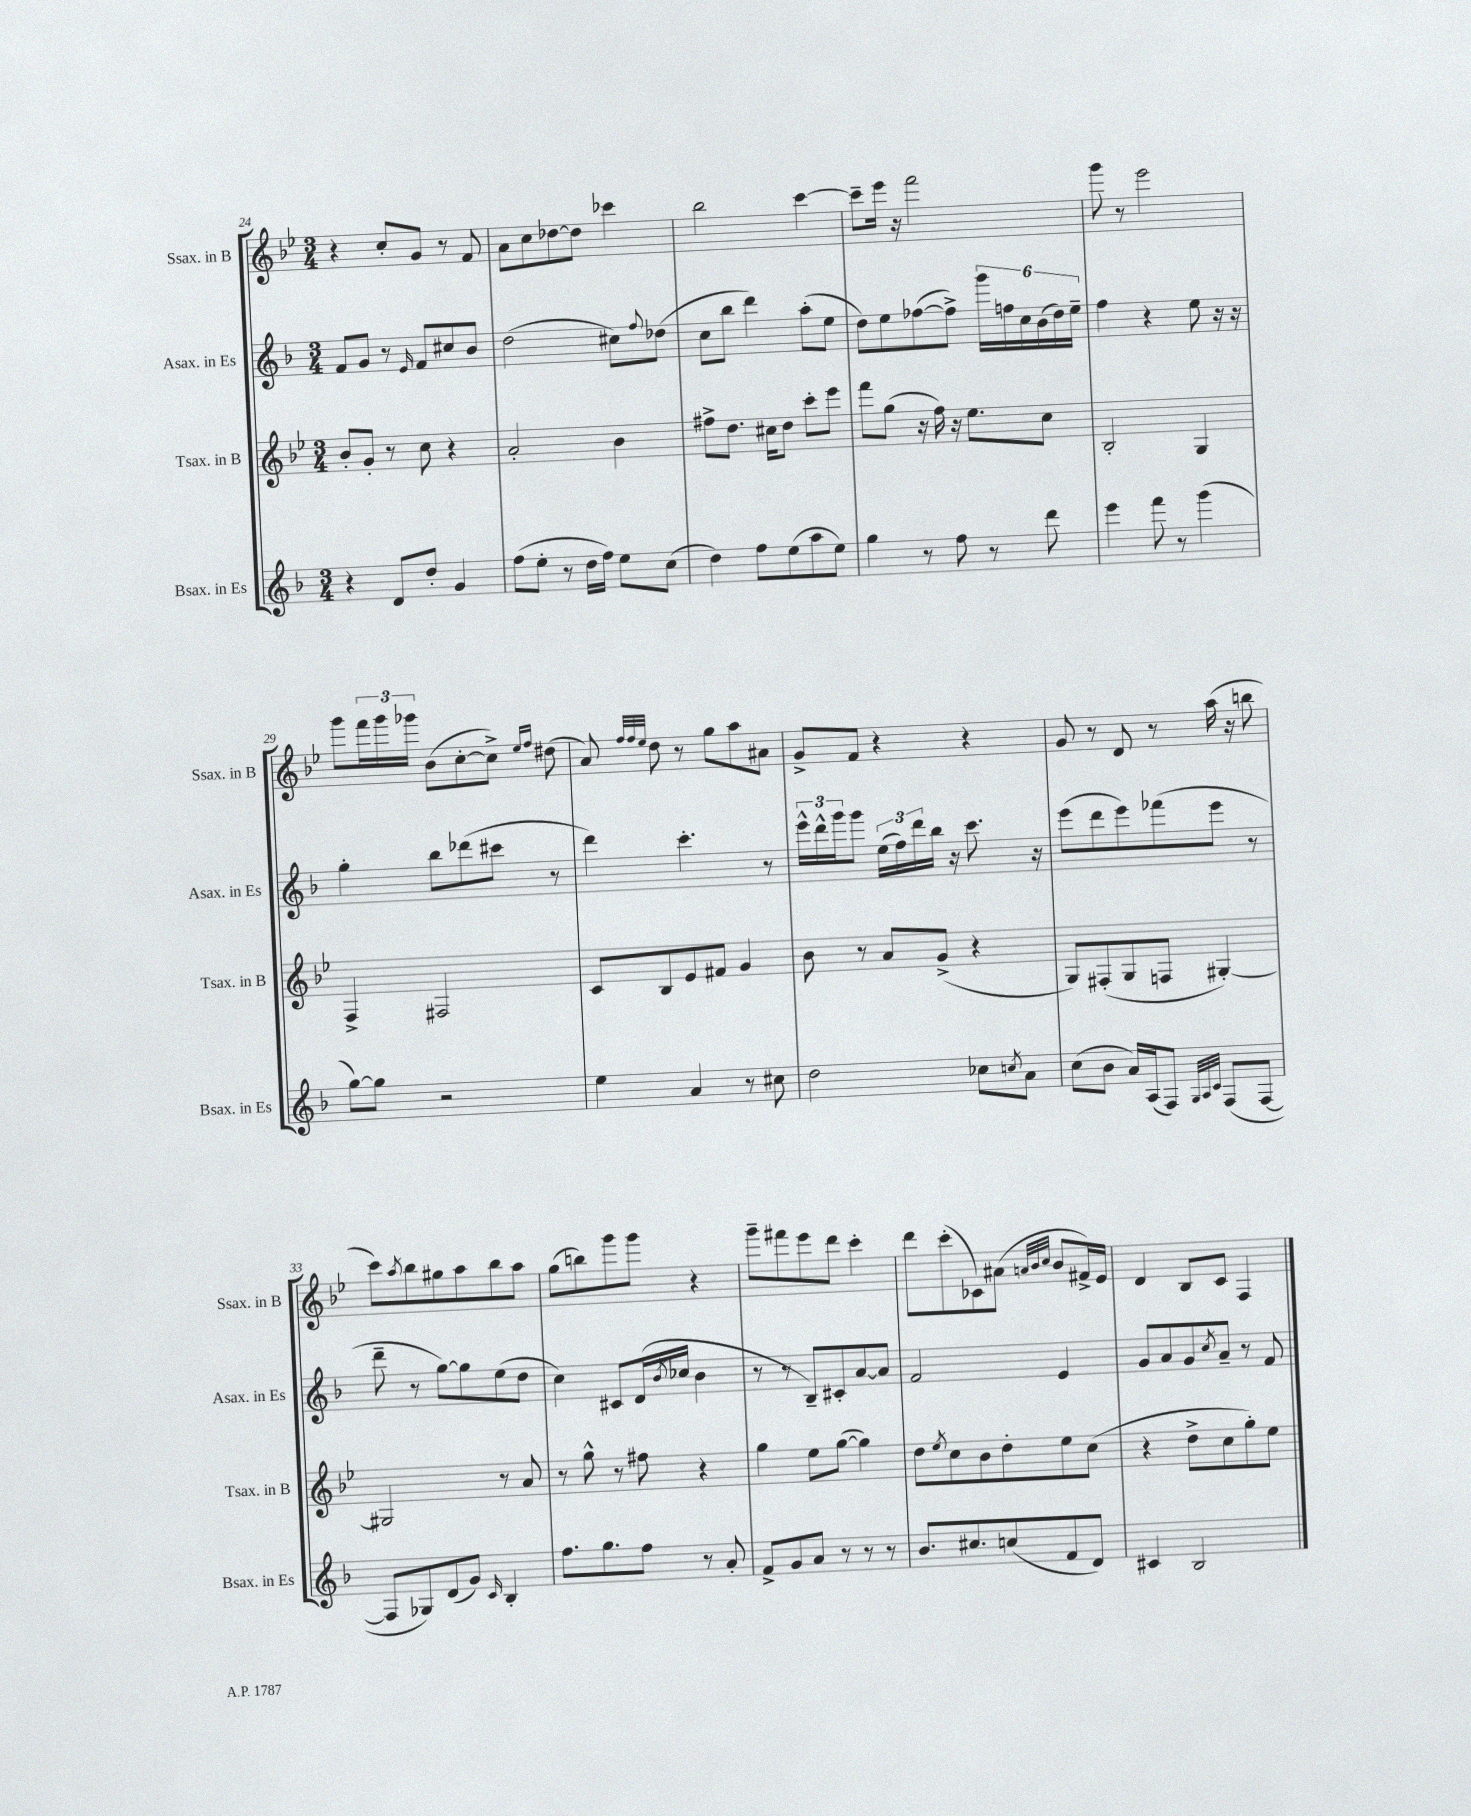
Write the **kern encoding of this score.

**kern	**kern	**kern	**kern
*part4	*part3	*part2	*part1
*staff4	*staff3	*staff2	*staff1
*I"Bsax. in Es	*I"Tsax. in B	*I"Asax. in Es	*I"Ssax. in B
*I'Bsax. in Es	*I'Tsax. in B	*I'Asax. in Es	*I'Ssax. in B
*clefG2	*clefG2	*clefG2	*clefG2
*k[b-]	*k[b-e-]	*k[b-]	*k[b-e-]
*M3/4	*M3/4	*M3/4	*M3/4
=24	=24	=24	=24
4r	8b-'/L	8f/L	4r
.	8g'/J	8g/J	.
8d/L	8r	8r	8cc'/L
.	.	16qqe/	.
8dd'/J	8cc\	8f/L	8g/J
4g/	4r	8cc#X/	8r
.	.	8b-/J	8f/
=25	=25	=25	=25
(8ff\L	2a'/	(2dd\	8a\L
8ee'\J	.	.	8cc\
8r	.	.	[8dd-X\
16dd\LL	.	.	8dd-\J]
16ff\JJ)	.	.	.
8ee\L	4b-\	8cc#X\L)	4ccc-X\
.	.	8qqff/	.
(8cc\J	.	(8dd-X\J	.
=26	=26	=26	=26
4dd\)	8ff#X^\L	8cc\L	2bb-\
.	8.dd\J	8bb-\J	.
8ff\L	.	4ddd\)	.
.	16cc#X\KL	.	.
(8ee\	8dd\J	.	.
8aa\	8ccc'\L	(8aa'\L	[4ccc\
8ee\J)	8eee-\J	8ee\J	.
=27	=27	=27	=27
4gg\	8fff\L	8dd\L)	8ccc~\L]
.	(8gg\J	8ee\	16eee-\Jk
.	.	.	16r
8r	16r	([8ff-X\	2fff\
.	16ff\)	.	.
8ff\	16r	8ff-^\J])	.
.	8.ee-\L	.	.
8r	.	24ggg\LL	.
.	.	24ffn\	.
.	.	24cc\	.
8ddd\	8cc\J	(24b-\	.
.	.	24dd\)	.
.	.	24ee~\JJ	.
=28	=28	=28	=28
4eee\	2B-'/	4ff\	8ggg\
.	.	.	8r
8fff\	.	4r	2eee-\
8r	.	.	.
(4ggg\	4G/	8ee\	.
.	.	16r	.
.	.	16r	.
!!LO:LB:g=z
=29	=29	=29	=29
[8gg\L)	4F^/	4gg'\	8ggg\L
8gg\J]	.	.	24fff\L
.	.	.	24ggg\
.	.	.	24ggg-X\JJ
2r	2F#X/	8bb-\L	(8b-\L
.	.	(8ddd-X\	[8cc'\
.	.	8ccc#X\J	8cc^\J])
.	.	.	16qqee-/LL
.	.	.	16qqff/JJ
.	.	8r	(8dd#X\
=30	=30	=30	=30
4ee\	8c/L	4ddd\)	8a/)
.	.	.	32qqff/LLL
.	.	.	32qqff/
.	.	.	32qqee-/JJJ
.	8B-/	.	8dd\
4a/	8e-/	4.ccc'\	8r
.	8f#X/J	.	8gg\L
8r	4g/	.	8aa\
8cc#X\	.	8r	8a#X\J
=31	=31	=31	=31
2dd\	8b-\	24eee^^\LL	8g^/L
.	.	24ddd^^\	.
.	.	24ggg\J	.
.	8r	8ggg\J	8f/J
.	8a/L	(24ee\LL	4r
.	.	24ff\)	.
.	.	24ddd\	.
.	(8g^/J	16bb-\JJ	.
.	.	16r	.
8cc-X\L	4r	8.ccc\	4r
8qccn/	.	.	.
8a\J	.	.	.
.	.	16r	.
=32	=32	=32	=32
(8cc\L	8G/L)	(8eee\L	8g/
8b-\J	(8F#X'/	8ddd\	8r
16a/LL)	8G/	8eee\)	8d/
(16A/J	.	.	.
8F/J)	8Fn/J	(8fff-X\	8r
32qqG/LLL	.	.	.
32qqA/	.	.	.
32qqc/JJJ	.	.	.
(8F/L	[4G#X'/)	8eee\J	(16aa\
.	.	.	16r
[8F/J	.	8r	8bbn\
!!LO:LB:g=z
=33	=33	=33	=33
8F/L]	2G#X/]	8ddd~\	8ccc\L)
.	.	.	8qaa/
8G-X/)	.	8r	8bb-\
(8d/	.	[8gg\L)	8gg#X\
8g/J)	.	8gg\]	8aa\
16qqc/	.	.	.
4B-'/	8r	(8ee\	8bb-\
.	8a/	8dd\J	8aa\J
=34	=34	=34	=34
8.ff\L	8r	4cc\)	(8gg\L
.	8gg^^\	.	8bbn\)
8.gg\	.	.	.
.	8r	8c#X/L	8ggg\
8ff\J	8ff#X\	(16d/L	8ggg\J
.	.	8qb-/	.
.	.	16cc-X/JJ	.
8r	4r	4b-\	4r
8a'/	.	.	.
=35	=35	=35	=35
8f^/L	4gg\	8r	8ggg~\L
8g/	.	8r	8fff#X\
8a/J	8ee-\L	8B-~/L)	8eee-\
8r	([8gg\J	8c#X'/	8ddd\J
8r	4gg\])	[8a/	4ccc'\
8r	.	8a/J]	.
=36	=36	=36	=36
8.b-/L	8dd\L	2f/	8ddd\L
.	8qee-/	.	.
.	8cc\	.	(8ccc'\
8.cc#X/	.	.	.
.	8b-\	.	8c-X\)
(8ccn/	8dd'\	.	(8a#X\J
.	.	.	32qqan/LLL
.	.	.	32qqb-/
.	.	.	32qqcc/JJJ
8f/	8ee-\	4e/	8b-/L
8d/J)	(8cc\J	.	16f#X^/L)
.	.	.	16e-/JJ
=37	=37	=37	=37
4c#X/	4r	8g/L	4d/
.	.	8a/	.
2B-/	8dd^\L	8g/	8B-/L
.	.	8qcc/	.
.	8cc\	8a~/J	8c/J
.	8gg'\)	8r	4F/
.	8ee-\J	8f/	.
==	==	==	==
*-	*-	*-	*-
